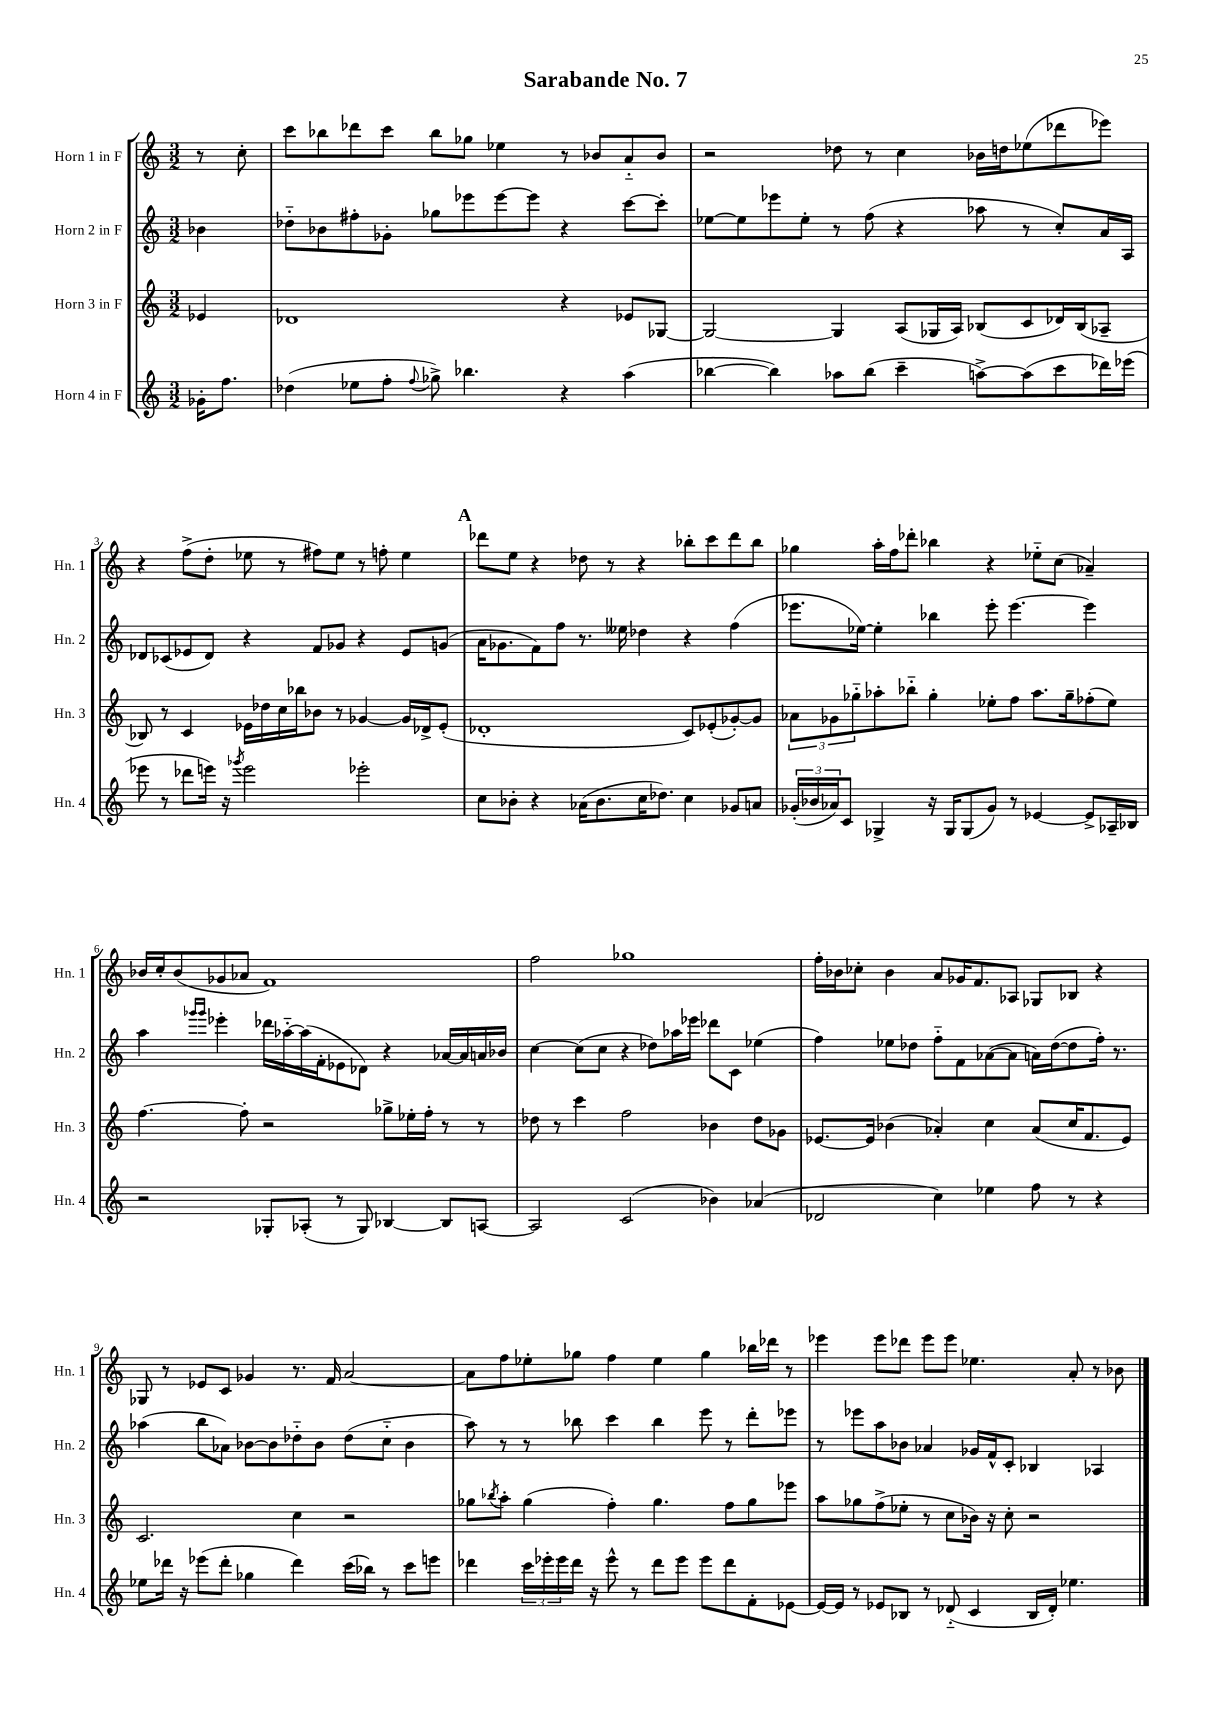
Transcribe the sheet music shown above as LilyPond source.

\header { title = "Sarabande No. 7" }
<<
\new StaffGroup <<
\new Staff = "s0" \with { instrumentName = "Horn 1 in F" shortInstrumentName = "Hn. 1" } {
    \clef treble \key c \major \numericTimeSignature \time 3/2 \partial 4
    r8 c''8-. |
    c'''8 bes''8 des'''8 c'''8 bes''8 ges''8 ees''4 r8 bes'8 a'8-_ bes'8 |
    r2 des''8 r8 c''4 bes'16 d''16 ees''8( des'''8 ees'''8) |
    r4 f''8->( d''8-. ees''8 r8 fis''8) ees''8 r8 f''8-. ees''4 |
    \mark \markup { \bold "A" } des'''8 e''8 r4 des''8 r8 r4 bes''8-. c'''8 des'''8 bes''8 |
    ges''4 a''16-. f''16 des'''8-. bes''4 r4 ees''8-_ c''8( aes'4--) |
    bes'16 c''16-. bes'8( ges'8 aes'8 f'1) |
    f''2 ges''1 |
    f''16-. bes'16 ces''8-. bes'4 a'8 ges'16 f'8. aes8 ges8 bes8 r4 |
    ges8 r8 ees'8 c'8 ges'4 r8. f'16 a'2~ |
    a'8 f''8 ees''8-. ges''8 f''4 ees''4 ges''4 bes''16 des'''16 r8 |
    ees'''4 ees'''8 des'''8 ees'''8 ees'''8 ees''4. a'8-. r8 bes'8 \bar "|." |
}
\new Staff = "s1" \with { instrumentName = "Horn 2 in F" shortInstrumentName = "Hn. 2" } {
    \clef treble \key c \major \numericTimeSignature \time 3/2 \partial 4
    bes'4 |
    des''8-_ bes'8 fis''8-. ges'8-. ges''8 ees'''8 ees'''8~ ees'''8 r4 c'''8~ c'''8-. |
    ees''8~ ees''8 ees'''8 ees''8-. r8 f''8( r4 aes''8 r8 c''8-.) a'16 a16 |
    des'8 ces'8( ees'8 des'8) r4 f'8 ges'8 r4 ees'8 g'8( |
    \mark \markup { \bold "A" } a'16 ges'8. f'8) f''8 r8. eeses''16 des''4 r4 f''4( |
    ees'''8. ees''16~) ees''4-. bes''4 ees'''8-. ees'''4.~ ees'''4 |
    a''4 \grace { ges'''16 ges'''16 } ees'''4-. des'''16 aes''16~-_ aes''16( f'16-. ees'8 des'8) r4 aes'16~ aes'16 a'16 bes'16 |
    c''4~ c''8( c''8 r4 des''8) aes''16 ees'''16 des'''8 c'8 ees''4( |
    f''4) ees''8 des''8 f''8-_ f'8 aes'8~( aes'8 a'16) des''16~( des''8 f''16-.) r8. |
    aes''4( b''8 aes'8) bes'8~ bes'8 des''8-_ bes'8 des''8( c''8-_ bes'4 |
    a''8) r8 r8 bes''8 c'''4 bes''4 e'''8 r8 d'''8-. ees'''8 |
    r8 ees'''8 a''8 bes'8 aes'4 ges'16 f'16-^ c'8-. bes4 aes4 \bar "|." |
}
\new Staff = "s2" \with { instrumentName = "Horn 3 in F" shortInstrumentName = "Hn. 3" } {
    \clef treble \key c \major \numericTimeSignature \time 3/2 \partial 4
    ees'4 |
    des'1 r4 ees'8 ges8~ |
    ges2~ ges4 a8( ges16 a16) bes8( c'8 des'16) bes16( aes8-- |
    bes8) r8 c'4 ees'16 des''16 c''16 bes''16 bes'8 r8 ges'4~ ges'16 des'16-> ees'8-.( |
    \mark \markup { \bold "A" } des'1-. c'8) ees'8-.( ges'8~-.) ges'8 |
    \tuplet 3/2 { aes'8 ges'8 ges''8-_ } aes''8-. bes''8-_ ges''4-. ees''8-. f''8 aes''8. ges''16-- fes''8-.( ees''8) |
    f''4.~ f''8-. r2 ges''8-> ees''16-. f''16-. r8 r8 |
    des''8 r8 c'''4 f''2 bes'4 des''8 ges'8 |
    ees'8.~ ees'16 bes'4( aes'4-.) c''4 aes'8( c''16 f'8. ees'8) |
    c'2. c''4 r2 |
    ges''8 \acciaccatura { bes''8 } a''8-. ges''4( f''4-.) ges''4. f''8 ges''8 ees'''8 |
    a''8 ges''8 f''8->( ees''8-. r8 c''8 bes'16) r16 c''8-. r2 \bar "|." |
}
\new Staff = "s3" \with { instrumentName = "Horn 4 in F" shortInstrumentName = "Hn. 4" } {
    \clef treble \key c \major \numericTimeSignature \time 3/2 \partial 4
    ges'16-. f''8. |
    des''4( ees''8 f''8-. \appoggiatura { f''8 } ges''8->) bes''4. r4 a''4( |
    bes''4~ bes''4) aes''8 bes''8( c'''4-- a''8~->) a''8( c'''8 des'''16) ees'''16( |
    ees'''8 r8 des'''8 e'''16) r16 \acciaccatura { ges'''8 } e'''2 ees'''2-. |
    \mark \markup { \bold "A" } c''8 bes'8-. r4 aes'16( bes'8. c''16 des''8.) c''4 ges'8 a'8 |
    \tuplet 3/2 { ges'16-.( bes'16 aes'16) } c'8 ges4-> r16 ges16 ges8( ges'8) r8 ees'4~ ees'8-> aes16-- bes16 |
    r2 ges8-. aes8-.( r8 ges8) bes4~ bes8 a8~ |
    a2 c'2( bes'4) aes'4( |
    des'2 c''4) ees''4 f''8 r8 r4 |
    ees''8 des'''16 r16 ees'''8( des'''8-. ges''4 des'''4) c'''16( bes''16) r8 c'''8 e'''8 |
    des'''4 \tuplet 3/2 { c'''16 ees'''16-. ees'''16 } des'''16 r16 ees'''8-^ r8 des'''8 ees'''8 ees'''8 des'''8 f'8-. ees'8~ |
    ees'16~ ees'16 r8 ees'8 bes8 r8 des'8-_( c'4 bes16 des'16-.) ees''4. \bar "|." |
}
>>
>>
